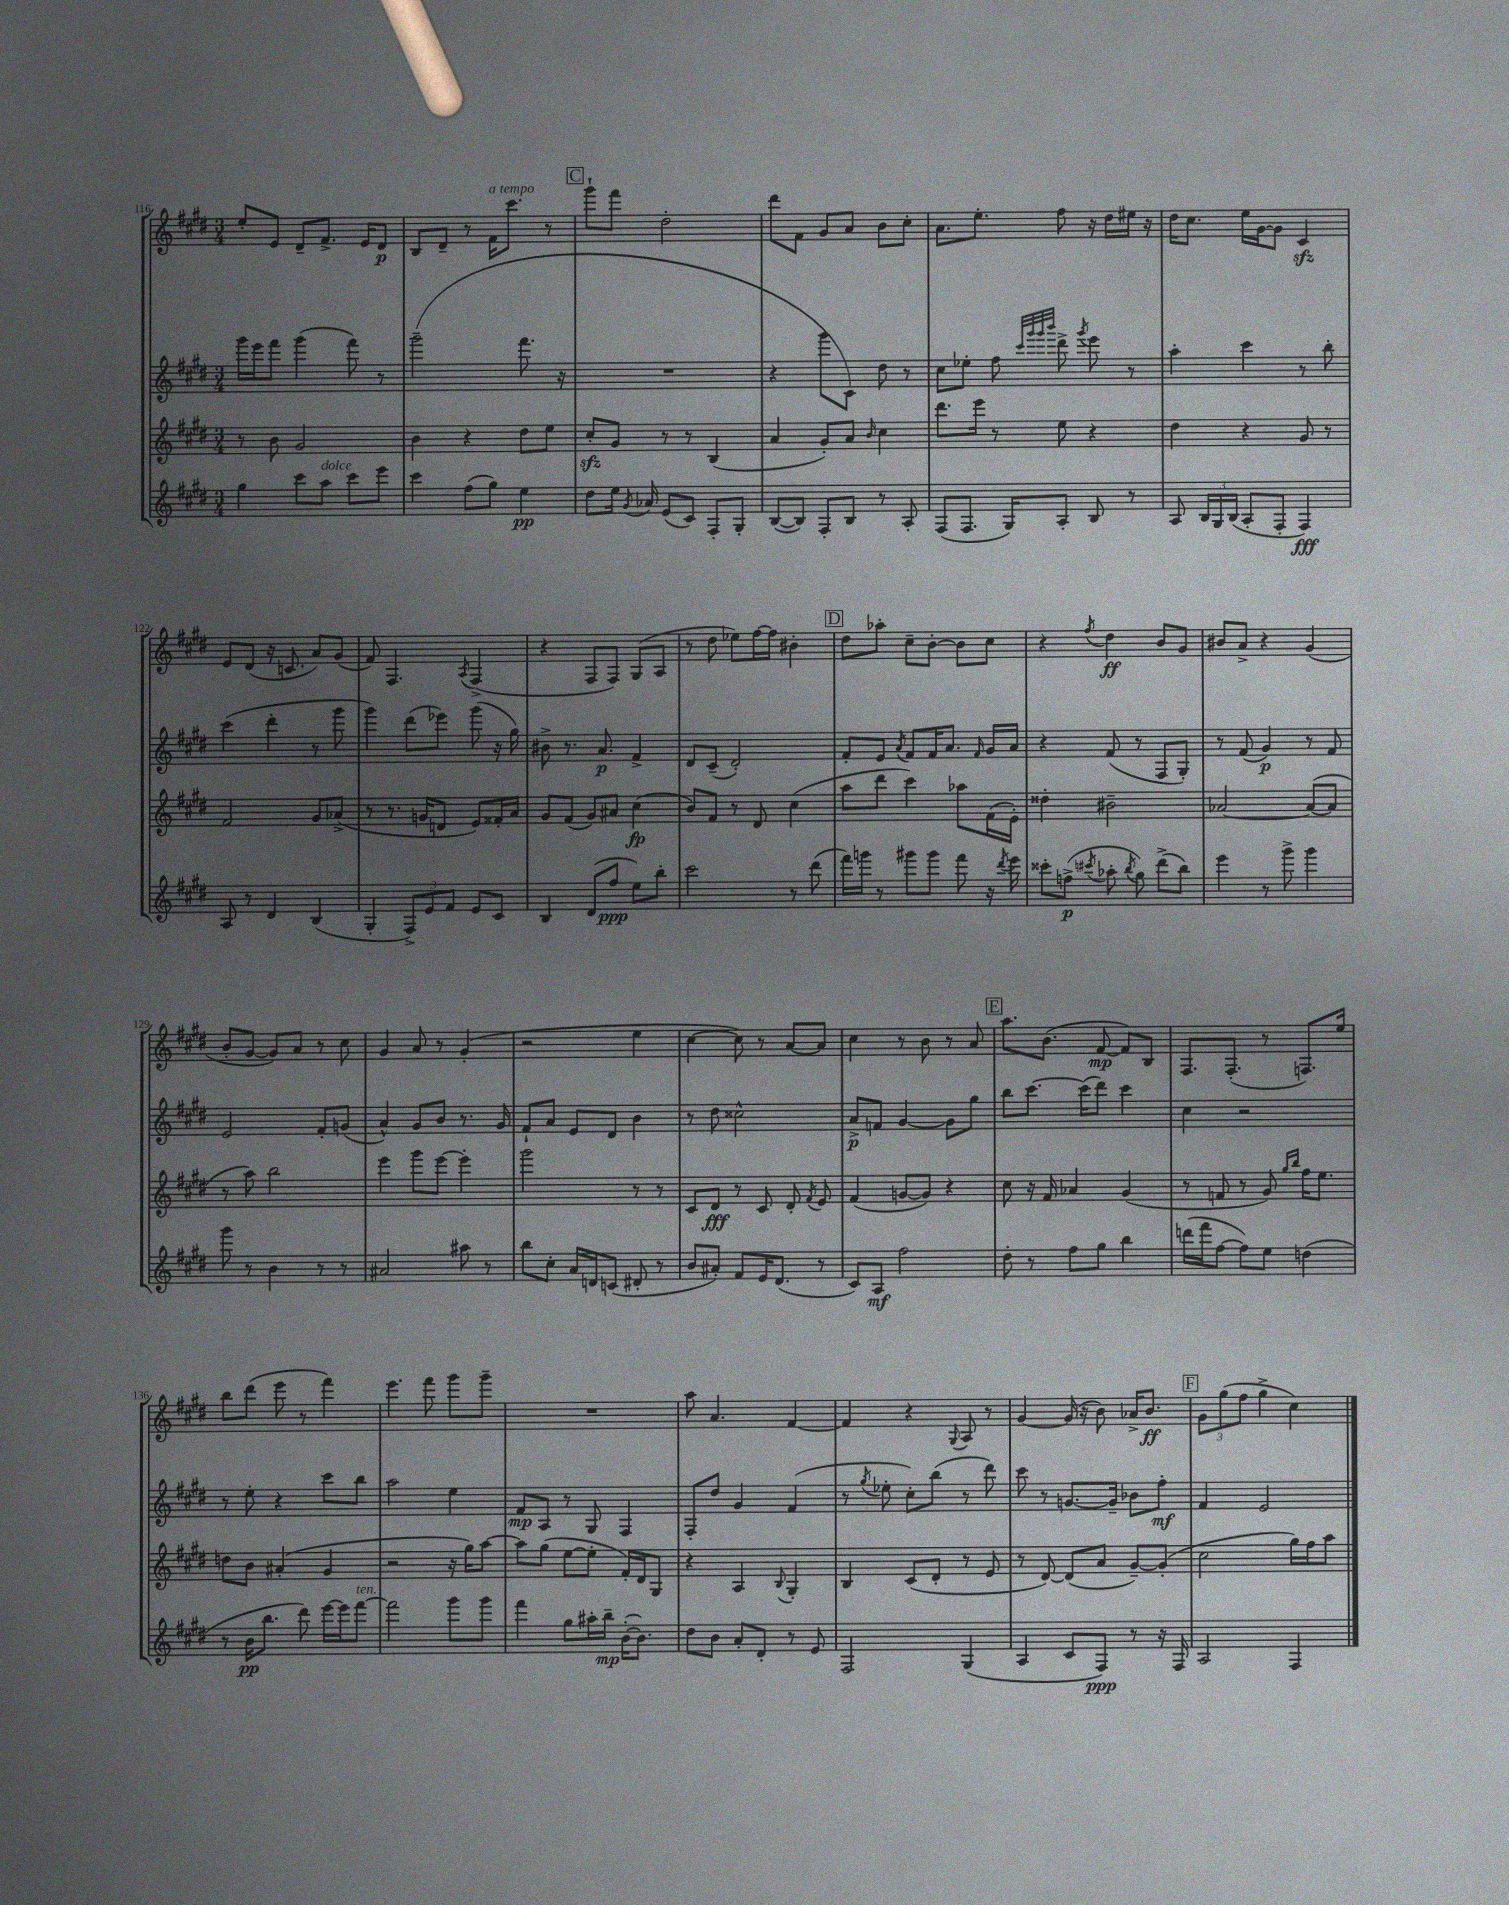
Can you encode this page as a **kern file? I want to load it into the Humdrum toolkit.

**kern	**kern	**kern	**kern
*staff4	*staff3	*staff2	*staff1
*clefG2	*clefG2	*clefG2	*clefG2
*k[f#c#g#d#]	*k[f#c#g#d#]	*k[f#c#g#d#]	*k[f#c#g#d#]
*M3/4	*M3/4	*M3/4	*M3/4
4gg#	8r	16ggg#	8ee'
.	.	16eee	.
.	8b	8fff#	8e
8ccc#	2g#	(4ggg#	8d#~
8aa	.	.	8.f#^
8ccc#	.	8fff#)	.
.	.	.	16e
8eee	.	8r	8d#
=	=	=	=
4ccc#	4b	(2ggg#~	8B
.	.	.	8d#~
(8ff#	4r	.	8r
8gg#)	.	.	16f#
.	.	.	8.ccc#
4ee	8dd#	8.fff#	.
.	8ee	.	8r
.	.	16r	.
=	=	=	=
8dd#	8cc#'	2.r	8ggg#`
16ee	8g#	.	8fff#
8qg#	.	.	.
16a-	.	.	.
(8e	8r	.	2dd#'
8c#)	8r	.	.
8F#'	(4B	.	.
8G#'	.	.	.
=	=	=	=
([8B	4a	4r	8ddd#
8B])	.	.	8f#
8F#'	8g#')	8ggg#	8g#
8B	8a	8c#)	8a
.	16qqb	.	.
8r	4cc#	8dd#	8b
8A'	.	8r	8cc#'
=	=	=	=
(8F#	8.ddd#	8cc#	8.a
8.F#	.	8ee-'	.
.	16eee	.	8.ee'
.	8r	8ff#	.
16G#)	.	.	.
.	.	32qqccc#	.
.	.	32qqggg#	.
.	.	32qqggg#	.
.	.	32qqbbb	.
8A'	8ee	8ddd#^	8ff#
.	.	8qggg#	.
8B	4r	8eee	16r
.	.	.	16dd#
8r	.	8r	16ee#
.	.	.	16r
=	=	=	=
8A	4dd#	4aa'	16dd#
.	.	.	8.cc#
24B	.	.	.
24G#	.	.	.
(24B	.	.	.
8A'	4r	4ccc#	16ee
.	.	.	[16g#
8F#'	.	.	8g#]
4F#)	8g#	8r	4c#
.	8r	8bb'	.
=	=	=	=
8A	2f#	(4ccc#	8e
8r	.	.	(8d#
4d#	.	4ddd#'	16r
.	.	.	8.c
(4B	8g#	8r	8a)
.	(8a-^	8ggg#	(8g#
=	=	=	=
4G#'	8r	4ggg#)	8f#)
.	8.r	.	4.F#
12F#^)	.	(8ddd#	.
.	16g	.	.
12e	.	.	.
.	8d	8eee-)	.
12f#	.	.	.
.	.	.	8qA
8e	8e)	(8ggg#	(4F#^
8c#	16f##'	16r	.
.	16a	16gg#)	.
=	=	=	=
4B	8g#	8b#^	4r
.	(8f#	8.r	.
(8d#	8g#)	.	8F#
.	.	8.a	.
8ff#	8a#	.	8F#)
8ee)	(4cc#	4f#^	(8G#
8bb'	.	.	8A
=	=	=	=
2ccc#	8b)	8d#	8r
.	8f#	(8c#~	8dd#
.	8r	2d#')	8ee-)
.	8d#	.	[16ff#
.	.	.	16ff#]
8r	(4cc#	.	4b#'
(8ddd#	.	.	.
=	=	=	=
16fff#)	8aa	8f#'	8dd#
16ggg	.	.	.
8r	8ddd#	8e	8aa-'
.	.	8qa	.
8ggg#	4ccc#)	8f#	8cc#~
8ggg#	.	16f#	[8b'
.	.	8.a	.
8fff#	8aa-	.	8b]
.	.	16qqf#	.
16r	(16f#	16g#	8cc#
8qddd#	.	.	.
16eee	16e')	16a	.
=	=	=	=
8ccc##'	4dd##'	4r	4r
(8ff^	.	.	.
8qccc#	.	.	8qff#
8aa-'	2b#~	(8f#	4dd#
8qbb	.	.	.
8gg#)	.	8r	.
(8ddd#^	.	8F#	8b
8bb)	.	8G#')	8g#
=	=	=	=
4eee	[2a-	8r	8b#
.	.	(8f#	8a^
8r	.	4g#)	4r
8ggg#^	.	.	.
4ggg#	(8a-_	8r	(4g#
.	8a-]	8f#	.
=	=	=	=
8ggg#	8r	2e	8b'
8r	8aa)	.	[8g#
4b	2bb	.	8g#])
.	.	.	8a
8r	.	8f#'	8r
8r	.	(8g	8cc#
=	=	=	=
2a#	4eee	4a^^)	4g#
.	8ggg#	8g#	8a
.	[8eee	8b	8r
8aa#	4eee']	8.r	(4g#'
8r	.	.	.
.	.	16g#	.
=	=	=	=
8bb	2ggg#	8f#`	2r
8cc#'	.	8a	.
16a	.	8e	.
16d	.	.	.
(8c	.	8d#	.
8d#'	8r	4b	4ee
8r	8r	.	.
=	=	=	=
8b	8c#	8r	[4cc#
8a#')	8d#	8dd#	.
8f#	8r	2cc##^^	8cc#])
16e	8c#	.	8r
(8.d#	.	.	.
.	8d#'	.	[8a
.	8qf#	.	.
8r	8e	.	8a]
=	=	=	=
8c#)	(4f#	8a^	4cc#
8A	.	8f	.
2ff#	[8g	[4g#	8r
.	8g])	.	8b
.	4r	8g#]	8r
.	.	8gg#	8a
=	=	=	=
8dd#'	8cc#	8bb	8.aa
8r	16r	[8.ccc#	.
.	16f#	.	(8.b
8ff#	4a-	.	.
.	.	(16ccc#]	.
8gg#	.	8ddd#)	[8f#
4bb	(4g#	4ccc#	8f#])
.	.	.	8B
=	=	=	=
(16ddd	8r	4cc#	8.F#
16fff#	.	.	.
[8ff#	8f	.	.
.	.	.	(8.F#'
8ff#])	8r	2r	.
8ee	8g#)	.	8r
.	16qqgg#	.	.
.	16qqbb	.	.
(4dd	16ff#	.	8.F)
.	8.ee	.	.
.	.	.	16ee
=	=	=	=
8r	8dd	8r	8bb
16b	8b	8ee'	(8ddd#
8.bb	.	.	.
.	(4a#'	4r	8eee
8ddd#)	.	.	8r
[16eee	4g#	8ccc#	4fff#)
16eee]	.	.	.
[8fff#	.	8bb	.
=	=	=	=
2fff#]	2r	2aa	4.eee
.	.	.	8fff#
8ggg#	16r	4ee	8ggg#
.	16gg#)	.	.
8ggg#	[8aa	.	8ggg#~
=	=	=	=
4fff#	8aa]	8f#	2.r
.	(8gg#	8A	.
8gg#	[8ee	8r	.
16aa#'	8ee']	8G#	.
16bb~	.	.	.
([16b'	16f#')	4F#	.
8.b])	16d#	.	.
.	8G#	.	.
=	=	=	=
8dd#	4r	8F#'	8aa
8b	.	8dd#	4.a
8a'	4A	4g#	.
8d#'	.	.	.
.	8qqB	.	.
8r	4G#'	(4f#	[4f#
8e	.	.	.
=	=	=	=
2F#	4B	8r	4f#]
.	.	8qgg#	.
.	.	8ee-'	.
.	(8c#	8cc#')	4r
.	8d#'	(8bb	.
.	.	.	8qqG#
(4G#	8r	8r	8A
.	8e	8ddd#)	8r
=	=	=	=
4A	8r	8ccc#	[4g#
.	[8d#)	8r	.
8c#	(8d#]	[8.g	(16g#]
.	.	.	16r
8F#)	8a	.	8b)
.	.	16g~]	.
8r	[8g#~)	8b-	16a-^
.	.	.	8.b
16r	(8g#']	8ff#'	.
16F#	.	.	.
=	=	=	=
2A	2cc#	4f#	12g#
.	.	.	(12gg#
.	.	.	12ff#
.	.	2e	4gg#^
4F#	16gg#)	.	4cc#)
.	16ff#	.	.
.	8aa	.	.
==	==	==	==
*-	*-	*-	*-
